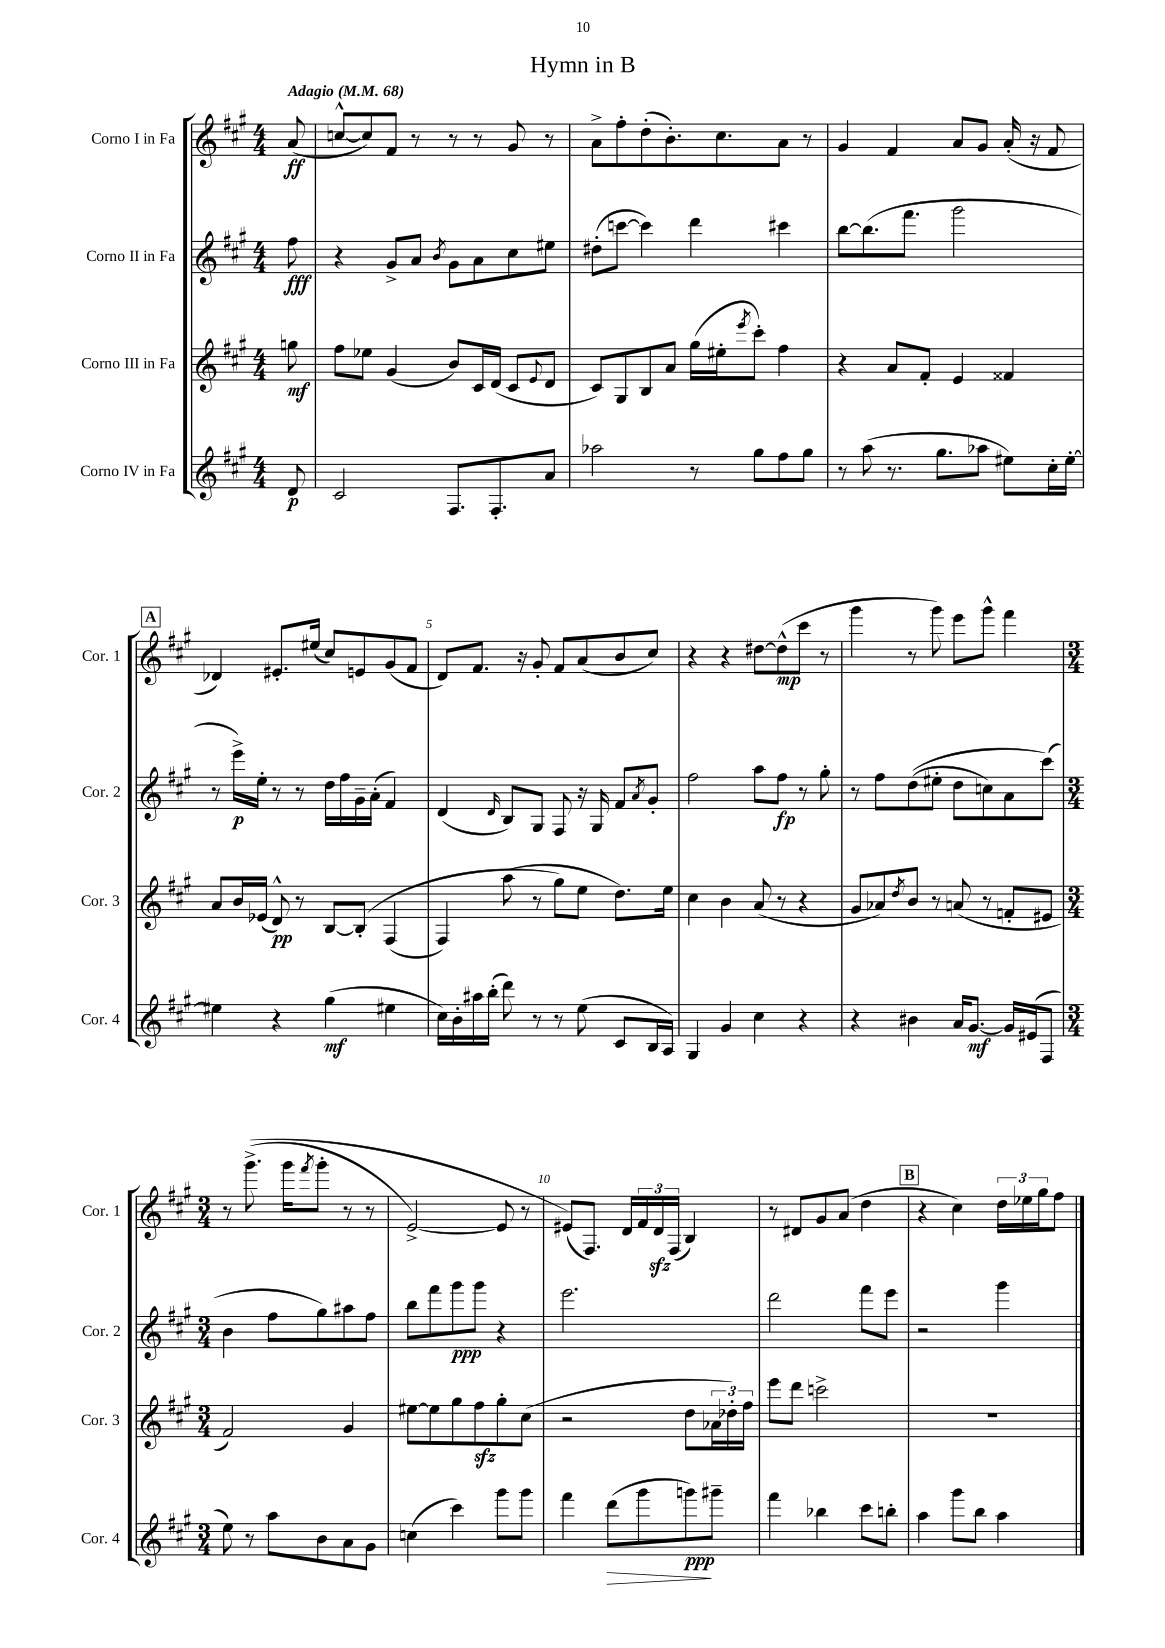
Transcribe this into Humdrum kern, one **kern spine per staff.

**kern	**kern	**kern	**kern
*staff4	*staff3	*staff2	*staff1
*clefG2	*clefG2	*clefG2	*clefG2
*k[f#c#g#]	*k[f#c#g#]	*k[f#c#g#]	*k[f#c#g#]
*M4/4	*M4/4	*M4/4	*M4/4
*MM68	*MM68	*MM68	*MM68
8d/	8gg\	8ff#\	(8a/
=	=	=	=
2c#/	8ff#\L	4r	[8cc^^/L
.	8ee-\J	.	8cc/])
.	(4g#/	8g#^/L	8f#/J
.	.	8a/J	8r
.	.	8qb/	.
8.F#/L	8b/L)	8g#\L	8r
.	16c#/L	8a\	8r
8.F#'/	(16d/JJ	.	.
.	8c#/L	8cc#\	8g#/
.	8qqe/	.	.
8a/J	8d/J	8ee#\J	8r
=	=	=	=
2aa-\	8c#/L)	(8dd#'\L	8a^\L
.	8G#/	[8ccc\J	8ff#'\
.	8B/	4ccc\])	(8dd'\
.	8a/J	.	8.b'\)
8r	(16gg#\LL	4ddd\	.
.	16ee#'\J	.	8.cc#\
.	8qeee/	.	.
8gg#\L	8ccc#'\J)	.	.
8ff#\	4ff#\	4ccc#\	8a\J
8gg#\J	.	.	8r
=	=	=	=
8r	4r	[8bb\L	4g#/
(8aa\	.	(8.bb\]	.
8.r	8a/L	.	4f#/
.	.	8.fff#\J	.
.	8f#'/J	.	.
8.gg#\L	.	.	.
.	4e/	2ggg#\	8a/L
8aa-\J	.	.	8g#/J
8ee#\L)	4f##/	.	(16a'/
.	.	.	16r
16cc#'\L	.	.	8f#/
[16ee#'\JJ	.	.	.
=	=	=	=
4ee#\]	8a/L	8r	4d-/)
.	16b/L	16eee^\LL)	.
.	(16e-/JJ	16ee'\JJ	.
4r	8d^^/)	8r	8.e#'/L
.	8r	8r	.
.	.	.	(16ee#/Jk
(4gg#\	[8B/L	16dd\LL	8cc#/L)
.	.	16ff#\	.
.	&(8B'/]J	16g#~\	8e/
.	.	(16a'\JJ	.
4ee#\	(4F#/	4f#/)	(8g#/
.	.	.	8f#/J
=	=	=	=
16cc#\LL)	4F#/)	(4d/	8d/L)
16b'\	.	.	.
16aa#\	.	.	8.f#/J
(16bb'\JJ	.	.	.
.	.	16qqd/	.
8ddd\)	(8aa\	8B/L)	.
.	.	.	16r
8r	8r	8G#/J	8g#'/
8r	8gg#\L&)	8F#/	8f#/L
(8ee\	8ee\J	16r	(8a/
.	.	16G#/	.
8c#/L	8.dd\L)	8f#/L	8b/
.	.	8qa/	.
16B/L	.	8g#'/J	8cc#/J)
16A/JJ)	16ee\Jk	.	.
=	=	=	=
4G#/	4cc#\	2ff#\	4r
4g#/	4b\	.	4r
4cc#\	(8a/	8aa\L	[8dd#\L
.	8r	8ff#\J	(8dd#^^\]
4r	4r	8r	8ccc#\J
.	.	8gg#'\	8r
=	=	=	=
4r	8g#/L	8r	4ggg#\
.	8a-/)	8ff#\L	.
.	8qdd/	.	.
4b#\	8b/J	&((8dd\	8r
.	8r	8ee#'\J	8ggg#\)
16a/LK	(8a/	8dd\L	8eee\L
[8.g#/J	.	.	.
.	8r	8cc\)	8ggg#^^\J
16g#/]LL	8f'/L	8a\	4fff#\
(16e#/J	.	.	.
8F#/J	8e#/J	(8ccc#\J&)	.
=	=	=	=
*M3/4	*M3/4	*M3/4	*M3/4
8ee\)	2f#/)	4b\	8r
8r	.	.	&((8.ggg#^\
8aa\L	.	8ff#\L	.
.	.	.	16ggg#\LK
.	.	.	8qfff#/
8b\	.	8gg#\)	8ggg#'\J
8a\	4g#/	8aa#\	8r
8g#\J	.	8ff#\J	8r
=	=	=	=
(4cc\	[8ee#\L	8bb\L	[2e^/)
.	8ee#\]	8fff#\	.
4ccc#\)	8gg#\	8ggg#\	.
.	8ff#\	8ggg#\J	.
8ggg#\L	8gg#'\	4r	8e/]
8ggg#\J	(8cc#\J	.	8r
=	=	=	=
4fff#\	2r	2.eee\	(8e#/L&)
.	.	.	8.F#/J)
(8ddd\L	.	.	.
.	.	.	16d/LL
8ggg#\	.	.	24f#/
.	.	.	24d/
.	.	.	(24F#/JJ
8ggg\)	8dd\L	.	4B/)
8ggg#~\J	24a-\L	.	.
.	24dd-'\)	.	.
.	24ff#\JJ	.	.
=	=	=	=
4fff#\	8eee\L	2ddd\	8r
.	8ddd\J	.	8d#/L
4bb-\	2ccc^\	.	8g#/
.	.	.	(8a/J
8ccc#\L	.	8fff#\L	4dd\
8bb'\J	.	8eee\J	.
=	=	=	=
4aa\	2.r	2r	4r
8ggg#\L	.	.	4cc#\)
8bb\J	.	.	.
4aa\	.	4ggg#\	24dd\LL
.	.	.	24ee-\
.	.	.	24gg#\J
.	.	.	8ff#\J
==	==	==	==
*-	*-	*-	*-
